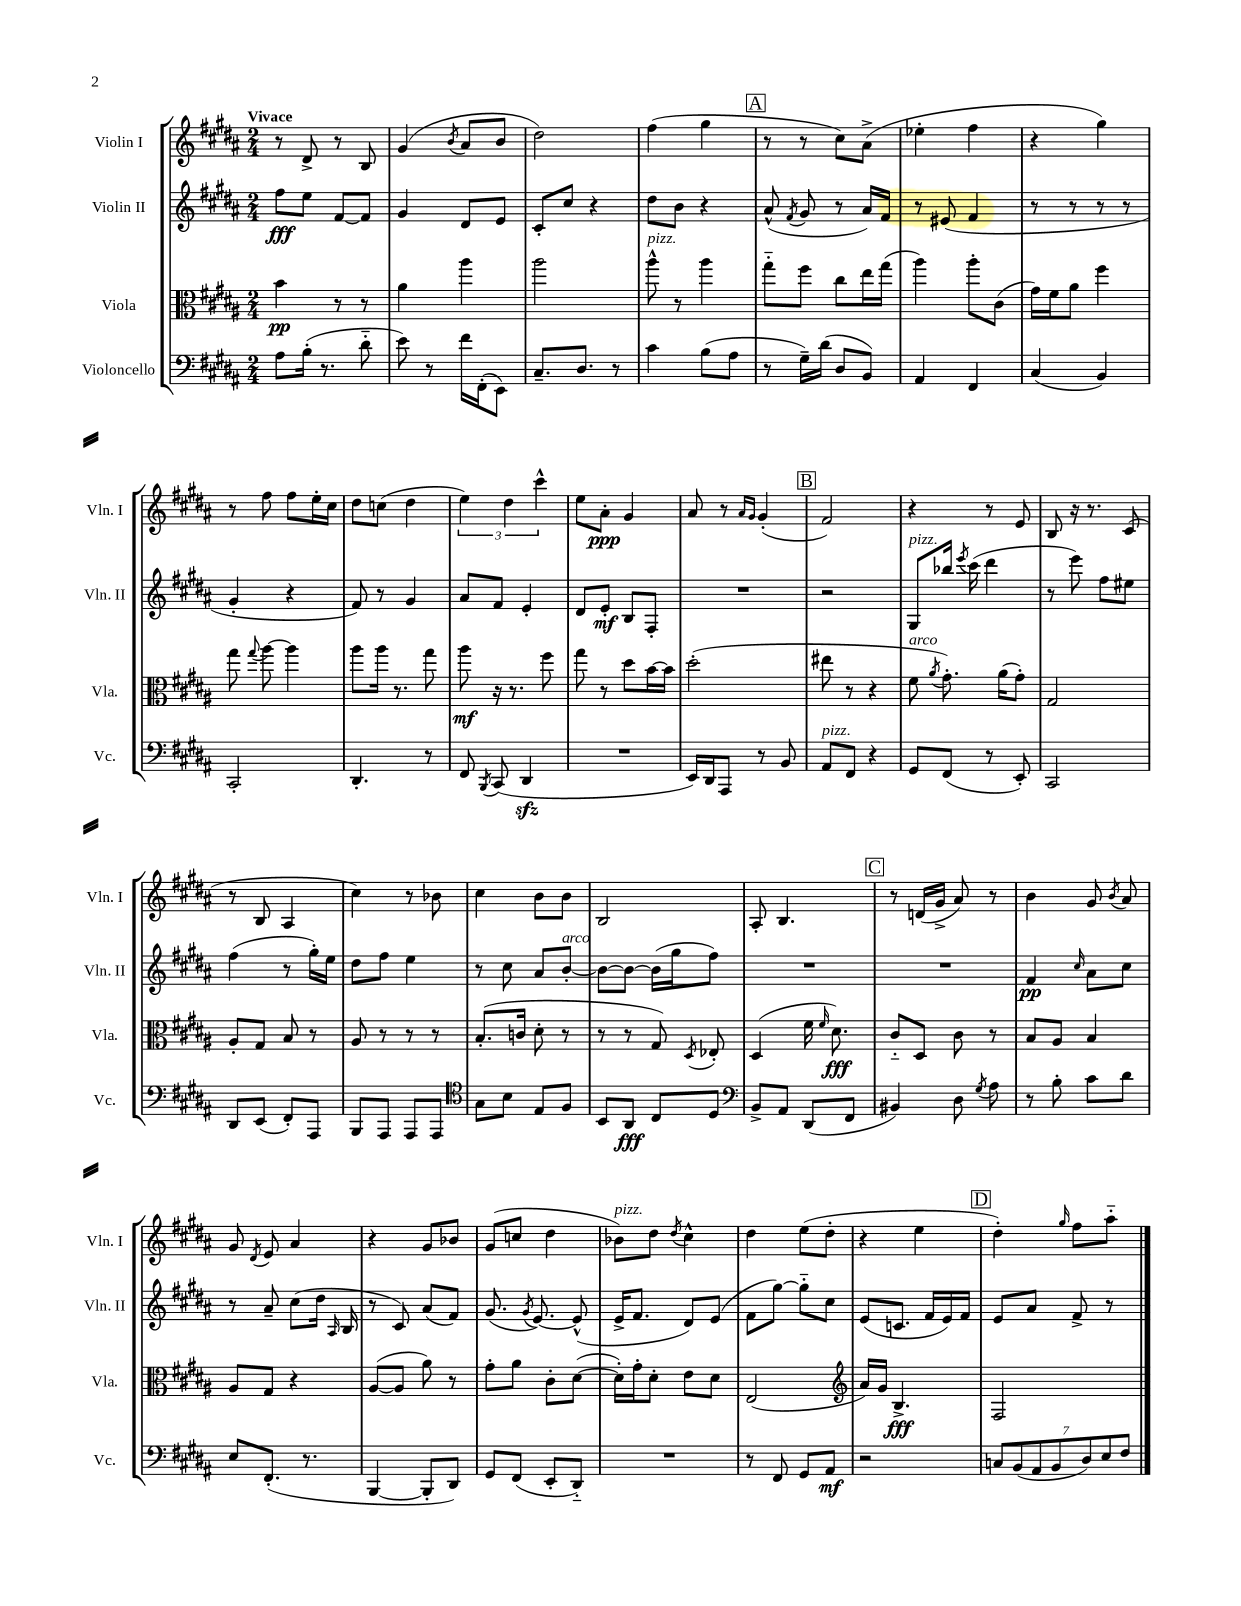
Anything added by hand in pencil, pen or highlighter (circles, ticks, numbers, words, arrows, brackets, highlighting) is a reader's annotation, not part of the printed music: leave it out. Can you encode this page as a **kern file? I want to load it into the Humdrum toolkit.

**kern	**kern	**kern	**kern
*staff4	*staff3	*staff2	*staff1
*clefF4	*clefC3	*clefG2	*clefG2
*k[f#c#g#d#a#]	*k[f#c#g#d#a#]	*k[f#c#g#d#a#]	*k[f#c#g#d#a#]
*M2/4	*M2/4	*M2/4	*M2/4
8A#	4b	8ff#	8r
(16B'	.	8ee	8d#^
8.r	.	.	.
.	8r	[8f#	8r
8d#'~	8r	8f#]	8B
=	=	=	=
8e)	4a#	4g#	(4g#
8r	.	.	.
.	.	.	8qb
16f#	4aa#	8d#	8a#
(16FF#'	.	.	.
8EE)	.	8e	8b
=	=	=	=
8.C#~	2aa#	8c#'	2dd#)
.	.	8cc#	.
8.D#	.	.	.
.	.	4r	.
8r	.	.	.
=	=	=	=
4c#	8aa#^^	8dd#	(4ff#
.	8r	8b	.
(8B	4aa#	4r	4gg#
8A#	.	.	.
=	=	=	=
8r	8gg#'~	(8a#^^	8r
.	.	8qf#	.
16G#~)	8ff#	8g#	8r
(16d#	.	.	.
8D#	8cc#	8r	8cc#)
8BB)	16ee	16a#)	(8a#^
.	(16gg#	16f#	.
=	=	=	=
4AA#	4aa#)	8r	4ee-'
.	.	(8e#	.
4FF#	8aa#'	4f#	4ff#
.	(8c#	.	.
=	=	=	=
(4C#	16g#)	8r	4r
.	16f#	.	.
.	8a#	8r	.
4BB)	4ff#	8r	4gg#)
.	.	8r	.
=	=	=	=
2CC#'	8gg#	4g#'	8r
.	8qqgg#	.	.
.	[8aa#	.	8ff#
.	4aa#]	4r	8ff#
.	.	.	16ee'
.	.	.	16cc#
=	=	=	=
4.DD#'	8aa#	8f#)	8dd#
.	16aa#	8r	(8cc
.	8.r	.	.
.	.	4g#	4dd#
8r	8gg#	.	.
=	=	=	=
8FF#	8aa#	8a#	6ee)
8qBBB	.	.	.
(8CC#	16r	8f#	.
.	.	.	6dd#
.	8.r	.	.
4DD#	.	4e'	.
.	.	.	6ccc#^^
.	8ff#	.	.
=	=	=	=
2r	8gg#	8d#	8ee
.	8r	8e'	8a#'
.	8dd#	8B	4g#
.	[16b	8F#'	.
.	16b]	.	.
=	=	=	=
16EE)	(2dd#'	2r	8a#
16DD#	.	.	.
8AAA#	.	.	8r
.	.	.	16qqa#
.	.	.	16qqg#
8r	.	.	(4g#'
8BB	.	.	.
=	=	=	=
8AA#	8ee#	2r	2f#)
8FF#	8r	.	.
4r	4r	.	.
=	=	=	=
8GG#	8f#	8G#	4r
.	8qa#	.	.
(8FF#	8.g#')	16bb-	.
.	.	8qeee	.
.	.	(16ccc#	.
8r	.	4ddd#	8r
.	(16a#	.	.
8EE')	8g#')	.	8e
=	=	=	=
2CC#	2G#	8r	8B
.	.	8eee)	16r
.	.	.	8.r
.	.	8ff#	.
.	.	8ee#	(8c#
=	=	=	=
8DD#	8A#'	(4ff#	8r
(8EE	8G#	.	8B
8FF#')	8B	8r	4A#
8AAA#	8r	16gg#')	.
.	.	16ee	.
=	=	=	=
8BBB	8A#	8dd#	4cc#)
8AAA#	8r	8ff#	.
8AAA#	8r	4ee	8r
8AAA#	8r	.	8b-
=	=	=	=
*clefC4	*	*	*
8G#	(8.B'	8r	4cc#
8B	.	8cc#	.
.	16c	.	.
8E	8d#'	8a#	8b
8F#	8r	[8b'	8b
=	=	=	=
8BB	8r	8b_	2B
8AA#	8r	8b_	.
8C#	8G#)	(16b]	.
.	.	16gg#	.
.	8qD#	.	.
8D#	8E-'	8ff#)	.
=	=	=	=
*clefF4	*	*	*
8BB^	(4D#	2r	8A#'
8AA#	.	.	4.B
(8DD#	16f#	.	.
.	16qqf#	.	.
.	8.d#)	.	.
8FF#	.	.	.
=	=	=	=
4BB#)	8c#'~	2r	8r
.	8D#	.	(16d
.	.	.	16g#^
8D#	8c#	.	8a#)
8qG#	.	.	.
8A#	8r	.	8r
=	=	=	=
8r	8B	4f#	4b
8B'	8A#	.	.
.	.	16qqcc#	.
8c#	4B	8a#	8g#
.	.	.	8qb
8d#	.	8cc#	8a#
=	=	=	=
8E	8A#	8r	8g#
.	.	.	8qd#
(8.FF#'	8G#	8a#~	8e
.	4r	(8cc#	4a#
8.r	.	.	.
.	.	16dd#	.
.	.	16qqA#	.
.	.	16B	.
=	=	=	=
[4BBB	([8A#	8r	4r
.	8A#]	8c#)	.
8BBB']	8a#)	(8a#	8g#
8DD#)	8r	8f#)	8b-
=	=	=	=
8GG#	8g#'	(8.g#	(8g#
(8FF#	8a#	.	8cc
.	.	8qg#	.
.	.	[8.e)	.
8EE'	8c#'	.	4dd#
8DD#'~)	([8d#	(8e^^]	.
=	=	=	=
2r	16d#'])	16e^	8b-)
.	16g#'	8.f#	.
.	8d#'	.	8dd#
.	.	.	8qdd#
.	8e	8d#)	4cc#^^
.	8d#	(8e	.
=	=	=	=
8r	(2E	8f#	4dd#
8FF#	.	[8gg#)	.
8GG#	.	8gg#'~]	(8ee
8AA#	.	8cc#	8dd#'
=	=	=	=
*	*clefG2	*	*
2r	16a#)	(8e	4r
.	16g#	.	.
.	4.B^	8.c	.
.	.	.	4ee
.	.	16f#	.
.	.	16e)	.
.	.	16f#	.
=	=	=	=
14C	2F#	8e	4dd#')
(14BB	.	.	.
.	.	8a#	.
14AA#	.	.	.
14BB	.	.	.
.	.	.	16qqgg#
.	.	8f#^	8ff#
14D#)	.	.	.
14E	.	.	.
.	.	8r	8aa#'~
14F#	.	.	.
==	==	==	==
*-	*-	*-	*-
